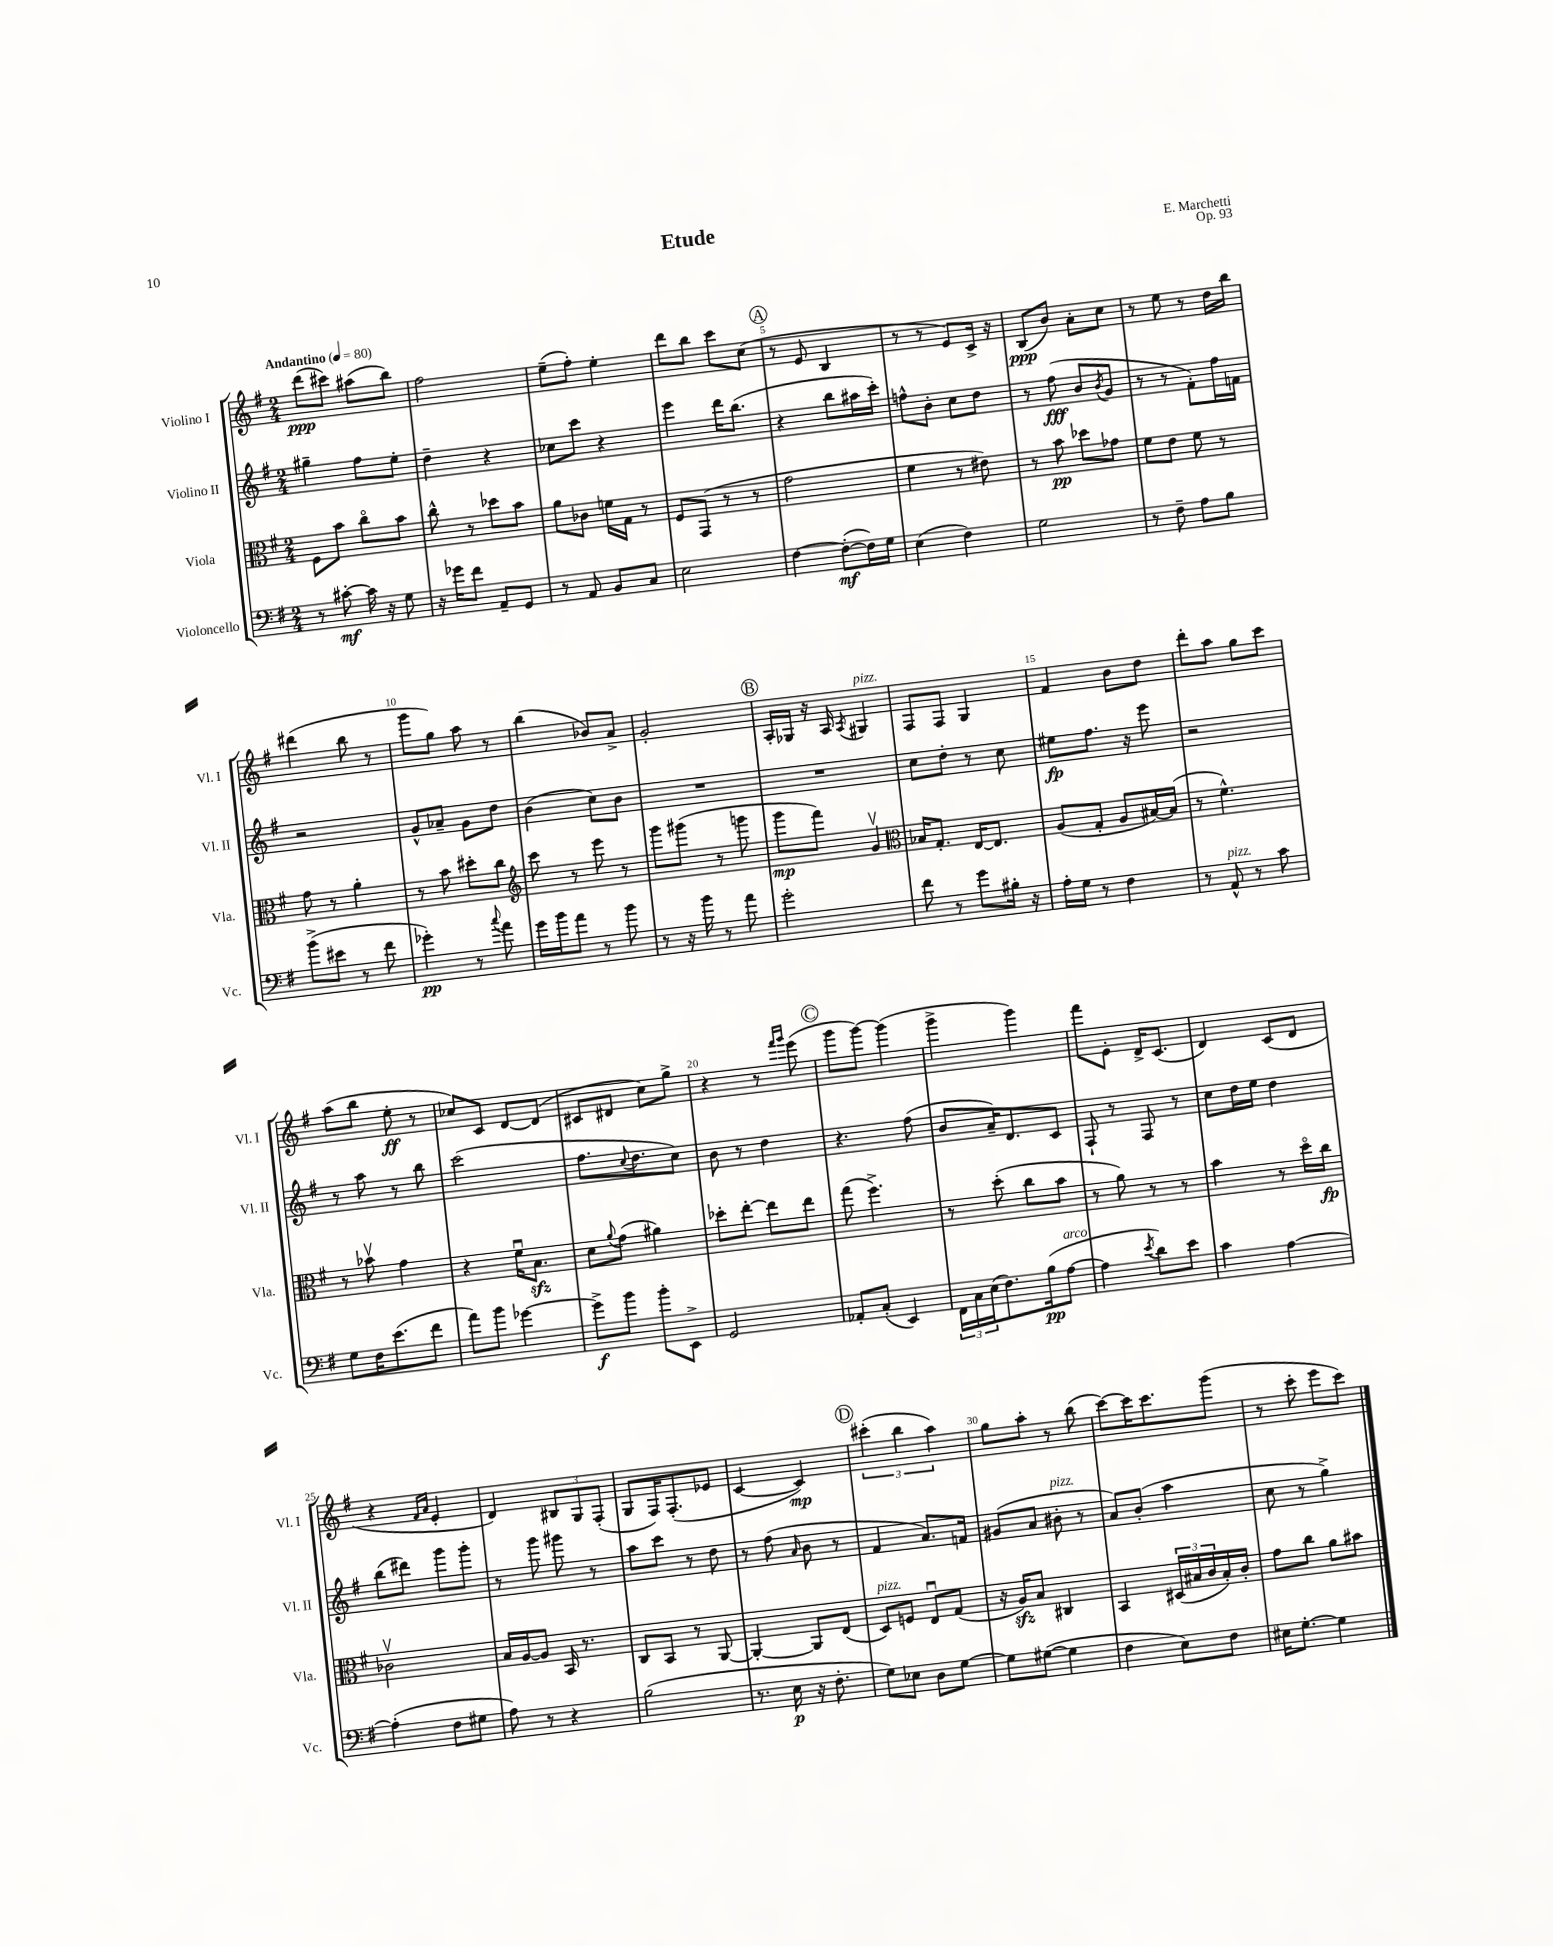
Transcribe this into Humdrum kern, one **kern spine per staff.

**kern	**kern	**kern	**kern
*staff4	*staff3	*staff2	*staff1
*clefF4	*clefC3	*clefG2	*clefG2
*k[f#]	*k[f#]	*k[f#]	*k[f#]
*M2/4	*M2/4	*M2/4	*M2/4
*MM80	*MM80	*MM80	*MM80
8r	8F#\L	4gg#~\	(8ddd\L
[8c#'\	8b\J	.	8ccc#\J)
16c#\]	8cco\L	8ff#\L	(8aa#\L
16r	.	.	.
8G\	8b\J	8ee'\J	8bb\J)
=	=	=	=
16r	8cc^^\	4dd~\	2ff#\
16g-\LK	.	.	.
8f#\J	8r	.	.
8AA~/L	8dd-\L	4r	.
8GG/J	8b\J	.	.
=	=	=	=
8r	8a\L	8cc-\L	(8ee~\L
8AA/	8c-\J	8ccc\J	8ff#'\J)
8BB/L	16f\LL	4r	4ee'\
.	16G\JJ	.	.
8C/J	8r	.	.
=	=	=	=
2E\	8F#/L	4eee\	8ddd\L
.	(8GG/J	.	8bb\J
.	8r	16ddd\LK	8ccc\L
.	.	(8.bb\J	.
.	8r	.	(8cc\J
=	=	=	=
[4F#\	2g\	4r	8r
.	.	.	8e/
(8F#'\_L	.	8bb\L	4B/
16F#\]L)	.	16aa#\L	.
16G\JJ	.	16ccc'\JJ)	.
=	=	=	=
(4E\	4f#\	8ff^^\L	8r
.	.	8b'\J	8r
4F#\)	8r	8cc\L	8e/L)
.	8e#\)	8dd\J	16c^/Jk
.	.	.	16r
=	=	=	=
2G\	8r	8r	(8B/L
.	8b\	(8ff#\	8b/J)
.	8dd-\L	8b/L	8a'\L
.	.	8qb/	.
.	8g-\J	8g/J	8cc\J
=	=	=	=
8r	8f#\L	8r	8r
8F#~\	8e\J	8r	8ee\
8A\L	8f#\	8f#'\L)	8r
8B\J	8r	16ff#\L	16dd\LL
.	.	16f\JJ	16bb\JJ
=	=	=	=
(8b^\L	8g\	2r	(4ddd#\
8e#\J	8r	.	.
8r	4a'\	.	8bb\
8f#\	.	.	8r
=	=	=	=
4g-'\)	8r	8g^^/L	8ggg\L
.	8b\	8a-~/J	8gg\J)
8r	8dd#'\L	8g\L	8aa\
8qqcc/	.	.	.
8a\	8cc\J	8dd\J	8r
=	=	=	=
*	*clefG2	*	*
16g\LL	8ccc\	(4b\	(4bb\
16b\J	.	.	.
8a\J	8r	.	.
8r	8eee\	8cc\L)	8b-/L)
8b\	8r	8b\J	8a^/J
=	=	=	=
8r	8ggg\L	2r	2g'/
16r	(8ggg#\J	.	.
16b\	.	.	.
8r	8r	.	.
8a\	8ggg\	.	.
=	=	=	=
2g'\	8ggg\L	2r	16A'/LL
.	.	.	16G-/JJ
.	8fff#\J)	.	16r
.	.	.	16A/
.	.	.	8qA/
.	4gv/	.	4G#/
=	=	=	=
*	*clefC3	*	*
8f#\	16B-/LK	8cc\L	8F#/L
.	8.G'/J	.	.
8r	.	8dd'\J	8F#/J
8g\L	[16E/LK	8r	4G/
.	8.E/]J	.	.
16B#'\Jk	.	8cc\	.
16r	.	.	.
=	=	=	=
16A'\LL	(8A/L	8ee#\L	4f#/
16G\JJ	.	.	.
8r	8G'/J	8.ff#\J	.
4F#\	8A/L	.	8b\L
.	.	16r	.
.	[16B#/L)	8eee\	8dd\J
.	(16B#/]JJ	.	.
=	=	=	=
8r	8r	2r	8ddd'\L
8AA^^/	4.f#^^\)	.	8aa\J
8r	.	.	8gg\L
8c\	.	.	8ccc\J
=	=	=	=
8G\L	8r	8r	(8aa\L
16F#\K	8b-v\	8aa\	8bb\J
(8.e\	.	.	.
.	4g\	8r	8ee'\
8f#\J	.	8bb\	8r
=	=	=	=
8a\L)	4r	(2ccc\	8cc-/L)
8b\J	.	.	8c/J
[4g-\	16f#u\LK	.	[8d/L
.	8.B\J	.	.
.	.	.	(8d/]J
=	=	=	=
8g-^\]L	8d\L	8.ff#\L	8c#/L
.	8qqa/	.	.
8b\J	(8g\J	.	8d#/J
.	.	8qqcc/	.
.	.	8.dd\	.
8b'\L	4a#\)	.	8cc\L)
8EE^\J	.	8cc\J)	8gg^\J
=	=	=	=
2GG/	8dd-'\L	8b\	4r
.	[8ee'\J	8r	.
.	8ee\]L	4dd\	8r
.	.	.	16qqfff#/LL
.	.	.	16qqggg/JJ
.	8ee\J	.	(8eee\
=	=	=	=
8AA-'/L	(8gg\	4.r	8ggg\L
(8C'/J	4.ff#^\)	.	[8ggg\J)
4EE/)	.	.	(4ggg\]
.	.	(8ff#\	.
=	=	=	=
24FF#\LL	8r	8b/L	4ggg^\
24C\	.	.	.
(24E\J	.	.	.
8.F#\)	(8dd'\	16a~/K)	.
.	.	8.d/	.
.	8cc\L	.	4ggg\)
(16B\k	.	.	.
[8A\J	8b\J	8c/J	.
=	=	=	=
4A\]	8r	8F#`/	8fff#\L
.	8a\)	8r	8e'\J
8qe/	.	.	.
8d\L)	8r	8F#/	16d^/LK
.	.	.	(8.c/J
8e\J	8r	8r	.
=	=	=	=
4c\	4b\	8cc\L	4d/)
.	.	16dd\L	.
.	.	16ee\JJ	.
[4A\	8r	4dd\	(8c/L
.	16ddo\LL	.	8d/J
.	16cc\JJ	.	.
=	=	=	=
(4A'\]	2c-v\	(8bb\L	4r
.	.	8ddd#\J)	.
.	.	.	16qqf#/LL
.	.	.	16qqa/JJ
8F#\L	.	8ggg\L	4e'/
8G#\J	.	8ggg'\J	.
=	=	=	=
8A\)	16B/LL	8r	4d/)
.	[16A/J	.	.
8r	8A/]J	8ggg\	.
4r	16BB/	8ggg#\	12B#/L
.	8.r	.	.
.	.	.	12G/
.	.	8r	.
.	.	.	(12F#'/J
=	=	=	=
(2B\	8C/L	8aa\L	8G/L
.	8BB/J	8ccc\J	16F#/K)
.	.	.	(8.F#'/
.	8r	8r	.
.	[8AA/	8dd\	8e-/J
=	=	=	=
8.r	4AA'/_	8r	[4c/
.	.	(8ff#\	.
16E\	.	.	.
.	.	16qqa/	.
16r	8AA/]L	8b\	4c/])
8.F#'\	.	.	.
.	(8E/J	8r	.
=	=	=	=
8G\L)	8D/L)	4f#/	(6ccc#'\
8E-\J	8F/J	.	.
.	.	.	6bb\
8D\L	8Eu/L	8.a/L)	.
.	.	.	6aa\)
[8G\J	(8G/J	.	.
.	.	16f/Jk	.
=	=	=	=
8G\]L	16r	(8g#/L	8gg\L
.	16A/LK)	.	.
([8G#\J	8B/J	8a/J	8aa'\J
4G#\]	4C#/	8b#'\	8r
.	.	8r	(8bb\
=	=	=	=
4F#\	4BB/	8a/L)	[8ccc\L)
.	.	(8b'/J	16ccc\]K
.	.	.	8.ccc\
8E\L)	(24D#/LL	4aa\	.
.	24B#/	.	.
.	24c/	.	.
8F#\J	16B#'/)	.	(8ggg\J
.	16c'/JJ	.	.
=	=	=	=
16E#\LK	8g\L	8cc\	8r
[8.G'\J	.	.	.
.	8cc\J	8r	8ccc'\
4G\]	8a\L	4gg^\)	8eee\L
.	8b#\J	.	8ccc\J)
==	==	==	==
*-	*-	*-	*-
